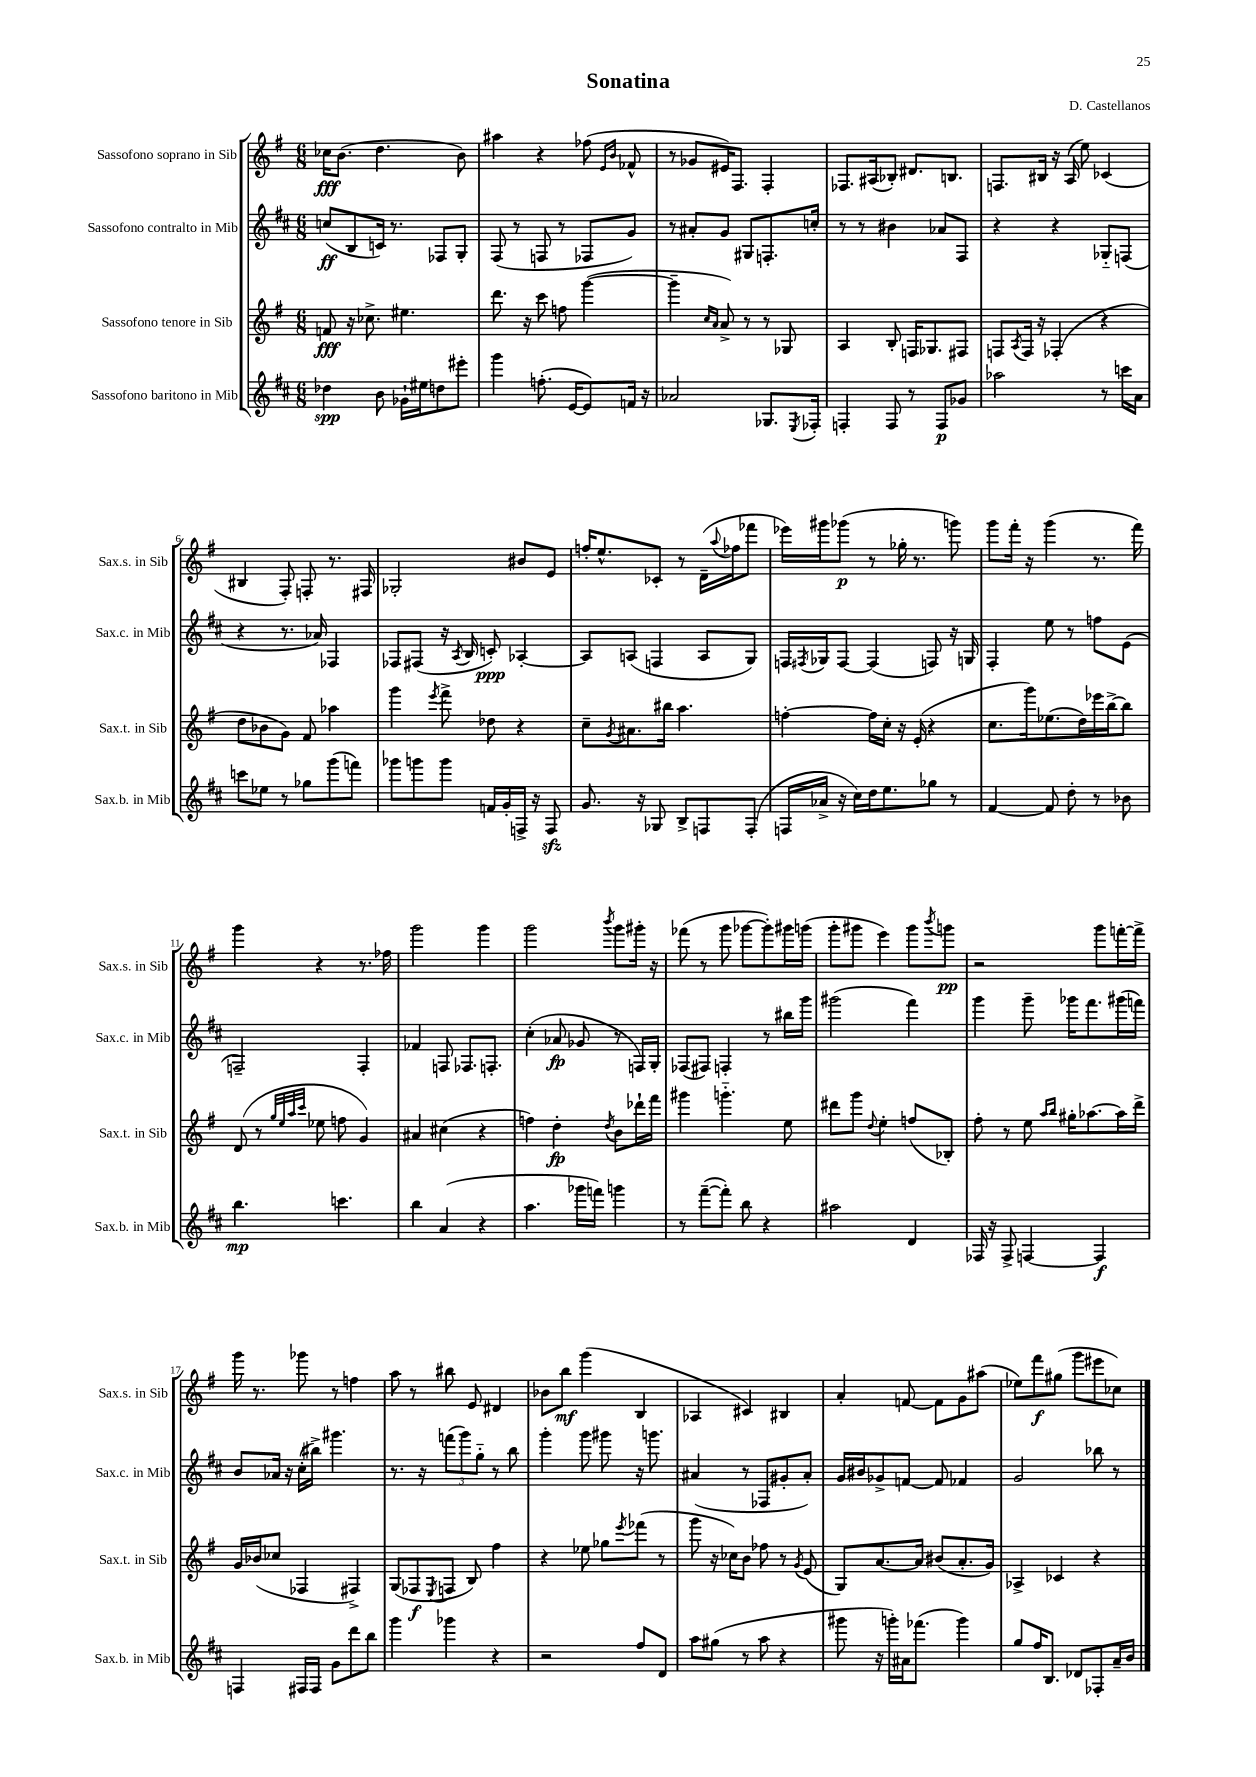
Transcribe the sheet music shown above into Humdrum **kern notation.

**kern	**dynam	**kern	**dynam	**kern	**dynam	**kern	**dynam
*part4	*part4	*part3	*part3	*part2	*part2	*part1	*part1
*staff4	*staff4	*staff3	*staff3	*staff2	*staff2	*staff1	*staff1
*I"Sassofono baritono in Mib	*	*I"Sassofono tenore in Sib	*	*I"Sassofono contralto in Mib	*	*I"Sassofono soprano in Sib	*
*I'Sax.b. in Mib	*	*I'Sax.t. in Sib	*	*I'Sax.c. in Mib	*	*I'Sax.s. in Sib	*
*clefG2	*	*clefG2	*	*clefG2	*	*clefG2	*
*k[f#c#]	*	*k[f#]	*	*k[f#c#]	*	*k[f#]	*
*M6/8	*	*M6/8	*	*M6/8	*	*M6/8	*
=1	=1	=1	=1	=1	=1	=1	=1
4dd-X\	spp	8fn/	fff	(8ccn/L	ff	16cc-X\KL	fff
.	.	.	.	.	.	(8.b\J	.
.	.	16r	.	8B/	.	.	.
.	.	8.cc-X^\	.	.	.	.	.
8b\	.	.	.	16cn/Jk)	.	4.dd\	.
.	.	.	.	8.r	.	.	.
16g-X`\LL	.	4.ee#X\	.	.	.	.	.
16ee#X\J	.	.	.	.	.	.	.
8ddn\	.	.	.	8F-X/L	.	.	.
8eee#X'\J	.	.	.	8G'/J	.	8b\)	.
=2	=2	=2	=2	=2	=2	=2	=2
4ggg\	.	8.ddd\	.	(8F#/	.	4aa#X\	.
.	.	.	.	8r	.	.	.
.	.	16r	.	.	.	.	.
(8.ffn'\	.	8ccc\	.	8Fn/	.	4r	.
.	.	8ffn\	.	8r	.	.	.
[16e/KL	.	.	.	.	.	.	.
8e/])	.	([4ggg\	.	8F-X/L	.	(8ff-X\	.
.	.	.	.	.	.	16qqe/LL	.
.	.	.	.	.	.	16qqb/JJ	.
16fn/Jk	.	.	.	8g/J)	.	8f-X^^/	.
16r	.	.	.	.	.	.	.
=3	=3	=3	=3	=3	=3	=3	=3
2a-X/	.	4ggg~\]	.	8r	.	8r	.
.	.	.	.	8a#X'/L	.	8g-X/L	.
.	.	16qqcc/LL	.	.	.	.	.
.	.	16qqa/JJ	.	.	.	.	.
.	.	8a^/)	.	8g/J	.	16e#X/K)	.
.	.	.	.	.	.	8.F#/J	.
.	.	8r	.	8G#X/L	.	.	.
8.G-X/L	.	8r	.	8.Fn'/	.	4F#'/	.
.	.	8G-X/	.	.	.	.	.
8qE/	.	.	.	.	.	.	.
16F-X'/Jk	.	.	.	16ccn'/Jk	.	.	.
=4	=4	=4	=4	=4	=4	=4	=4
4Fn'/	.	4A/	.	8r	.	8.F-X/L	.
.	.	.	.	8r	.	.	.
.	.	.	.	.	.	(16A#X/k	.
8F/	.	8B'/	.	4b#X\	.	8B-X'/J)	.
8r	.	16Fn/KL	.	.	.	8.d#X/L	.
.	.	8.G-X/	.	.	.	.	.
8F/L	p	.	.	8a-X/L	.	.	.
.	.	.	.	.	.	8.Bn/J	.
8g-X/J	.	8F#X/J	.	8F#/J	.	.	.
=5	=5	=5	=5	=5	=5	=5	=5
2aa-X\	.	8Fn/L	.	4r	.	8.Fn/L	.
.	.	8qA/	.	.	.	.	.
.	.	16F/Jk	.	.	.	.	.
.	.	16r	.	.	.	16B#X/Jk	.
.	.	(4F-X'/	.	4r	.	16r	.
.	.	.	.	.	.	(16A/	.
.	.	.	.	.	.	8ee\)	.
8r	.	4r	.	8G-X/L	.	(4c-X/	.
16cccn\LL	.	.	.	(8Fn/J	.	.	.
16a\JJ	.	.	.	.	.	.	.
!!LO:LB:g=z
=6	=6	=6	=6	=6	=6	=6	=6
8cccn\L	.	8dd\L	.	4r	.	4B#X/	.
8ee-X\J	.	8b-X\	.	.	.	.	.
8r	.	8g\J)	.	8.r	.	8F#'/)	.
8gg-X\L	.	8f#/	.	.	.	8Fn'/	.
.	.	.	.	16a-X/)	.	.	.
(8ggg\	.	4aa-X\	.	4F-X/	.	8.r	.
8fffn\J)	.	.	.	.	.	.	.
.	.	.	.	.	.	16F#X/	.
=7	=7	=7	=7	=7	=7	=7	=7
8ggg-X\L	.	4ggg\	.	8F-X/L	.	2G-X'/	.
8gggn\	.	.	.	(8F#X/J	.	.	.
.	.	8qeee/	.	.	.	.	.
8ggg\J	.	8fff#^\	.	16r	.	.	.
.	.	.	.	8qA/	.	.	.
.	.	.	.	16B/	.	.	.
16fn/LL	.	8dd-X\	.	8cn'/)	ppp	.	.
16g'/	.	.	.	.	.	.	.
16Fn^/JJ	.	4r	.	[4A-X'/	.	8b#X/L	.
16r	.	.	.	.	.	.	.
8Fzz/	.	.	.	.	.	8e/J	.
=8	=8	=8	=8	=8	=8	=8	=8
8.g/	.	8cc~\L	.	8A-/L]	.	16ffn'/KL	.
.	.	.	.	.	.	8.ee^^/	.
.	.	8qg/	.	.	.	.	.
.	.	8.a#X\	.	(8An/J	.	.	.
16r	.	.	.	.	.	.	.
8G-X/	.	.	.	4Fn/	.	8c-X'/J	.
.	.	16bb#X\Jk	.	.	.	.	.
8B^/L	.	4.aa\	.	.	.	8r	.
8Fn/	.	.	.	8A/L	.	(16d~\LL	.
.	.	.	.	.	.	8qqaa/	.
.	.	.	.	.	.	16ff-X\J	.
(8F'/J	.	.	.	8G/J)	.	8fff-X\J	.
=9	=9	=9	=9	=9	=9	=9	=9
16Fn/LL	.	[4ffn'\	.	16Fn/LL	.	16eee-X\LL)	.
.	.	.	.	8qF#X/	.	.	.
16a-X^/JJ	.	.	.	16G-X/J	.	16ggg#X\J	.
16r	.	.	.	[8F#/J	.	(8ggg-X\J	p
16cc#\LL)	.	.	.	.	.	.	.
16dd\J	.	16ff\LL]	.	(4F#/]	.	8r	.
8.ee\	.	16cc'\JJ	.	.	.	.	.
.	.	16r	.	.	.	16gg-X'\	.
.	.	(16e'/	.	.	.	8.r	.
8gg-X\J	.	4r	.	8Fn/)	.	.	.
8r	.	.	.	16r	.	8gggn\)	.
.	.	.	.	16Gn/	.	.	.
=10	=10	=10	=10	=10	=10	=10	=10
[4f#/	.	8.cc\L	.	4F#'/	.	8ggg\L	.
.	.	.	.	.	.	16fff#'\Jk	.
.	.	16ggg\k)	.	.	.	16r	.
8f#/]	.	(8.ee-X\	.	8ee\	.	(4ggg\	.
8dd'\	.	.	.	8r	.	.	.
.	.	16dd\L)	.	.	.	.	.
8r	.	16eee-X\	.	8ffn\L	.	8.r	.
.	.	[16bb^\J	.	.	.	.	.
8b-X\	.	8bb\J]	.	(8e\J	.	.	.
.	.	.	.	.	.	16fff#\)	.
!!LO:LB:g=z
=11	=11	=11	=11	=11	=11	=11	=11
4.bb\	mp	(8d/	.	2Fn~/)	.	4ggg\	.
.	.	8r	.	.	.	.	.
.	.	32qqgg/LLL	.	.	.	.	.
.	.	32qqee/	.	.	.	.	.
.	.	32qqaa/	.	.	.	.	.
.	.	32qqccc/JJJ	.	.	.	.	.
.	.	8ee-X\	.	.	.	4r	.
4.cccn\	.	8ffn\	.	.	.	.	.
.	.	4g/)	.	4F'/	.	8.r	.
.	.	.	.	.	.	16ff-X\	.
=12	=12	=12	=12	=12	=12	=12	=12
4bb\	.	4a#X/	.	4f-X/	.	2ggg\	.
(4a/	.	(4cc#X\	.	8Fn/	.	.	.
.	.	.	.	8.F-X/L	.	.	.
4r	.	4r	.	.	.	4ggg\	.
.	.	.	.	8.Fn'/J	.	.	.
=13	=13	=13	=13	=13	=13	=13	=13
4.aa\	.	4ffn\)	.	(4cc#'\	.	2ggg\	.
.	.	4dd'\	fp	8a-X/	fp	.	.
16ggg-X\LL	.	.	.	8g-X/	.	.	.
16fffn\JJ)	.	.	.	.	.	.	.
.	.	8qdd/	.	.	.	8qbbb/	.
4gggn\	.	8b\L	.	8r	.	8ggg\L	.
.	.	16ddd-X`\L	.	16Fn/LL)	.	16ggg#X'\Jk	.
.	.	16fff#\JJ	.	16G'/JJ	.	16r	.
=14	=14	=14	=14	=14	=14	=14	=14
8r	.	4ggg#X\	.	(8F-X/L	.	(8fff-X\	.
([8fff#~\L	.	.	.	8F#X/J)	.	8r	.
8fff#'\J])	.	4.gggn\	.	4Fn'/	.	8ggg\	.
8bb\	.	.	.	.	.	[8ggg-X\L	.
4r	.	.	.	8r	.	8ggg-'\])	.
.	.	8ee\	.	16bb#X\LL	.	16ggg#X\L	.
.	.	.	.	16ggg\JJ	.	(16gggn\JJ	.
=15	=15	=15	=15	=15	=15	=15	=15
2aa#X\	.	8ddd#X\L	.	(2ggg#X\	.	8ggg'\L	.
.	.	8ggg\J	.	.	.	8ggg#X\J	.
.	.	8qqdd/	.	.	.	.	.
.	.	4ee'\	.	.	.	4eee\)	.
4d/	.	(8ffn/L	.	4fff#\)	.	8ggg#\L	.
.	.	.	.	.	.	8qbbb/	.
.	.	8B-X'/J)	.	.	.	8gggn\J	pp
=16	=16	=16	=16	=16	=16	=16	=16
16F-X/	.	8ff#'\	.	4ggg\	.	2r	.
16r	.	.	.	.	.	.	.
8F-^/	.	8r	.	.	.	.	.
[4Fn/	.	8ee\	.	8ggg~\	.	.	.
.	.	16qqaa/LL	.	.	.	.	.
.	.	16qqbb/JJ	.	.	.	.	.
.	.	16gg#X'\KL	.	16ggg-X\KL	.	.	.
.	.	[8.aa-X\	.	8.fff#\	.	.	.
4F/]	f	.	.	.	.	8ggg\L	.
.	.	16aa-\L]	.	(16ggg#X\L	.	[16fffn'\L	.
.	.	16ddd^\JJ	.	16fffn\JJ)	.	16fff^\JJ]	.
!!LO:LB:g=z
=17	=17	=17	=17	=17	=17	=17	=17
4Fn/	.	16g/LL	.	8b/L	.	16ggg\	.
.	.	(16b-X/J	.	.	.	8.r	.
.	.	8cc-X/J	.	16a-X/Jk	.	.	.
.	.	.	.	16r	.	.	.
16F#X/LL	.	4F-X/	.	(16cc#'\LL	.	8ggg-X\	.
16F#/JJ	.	.	.	16bb#X^\JJ)	.	.	.
8g\L	.	.	.	4.ggg#X\	.	8r	.
8ddd\	.	4F#X^/)	.	.	.	4ffn\	.
8bb\J	.	.	.	.	.	.	.
=18	=18	=18	=18	=18	=18	=18	=18
4ggg\	.	(8G/L	.	8.r	.	8aa\	.
.	.	8F-X/	f	.	.	8r	.
.	.	.	.	16r	.	.	.
.	.	8qE/	.	.	.	.	.
4ggg-X\	.	8Fn/J	.	(12fffn\L	.	8bb#X\	.
.	.	.	.	12ggg\)	.	.	.
.	.	8B/)	.	.	.	8e/	.
.	.	.	.	12gg\J	.	.	.
4r	.	4ff#\	.	8r	.	4d#X/	.
.	.	.	.	8bb\	.	.	.
=19	=19	=19	=19	=19	=19	=19	=19
2r	.	4r	.	4ggg'\	.	8b-X\L	.
.	.	.	.	.	.	8bb\J	mf
.	.	8ee-X\	.	8ggg\	.	(4ggg\	.
.	.	8gg-X\L	.	8ggg#X\	.	.	.
.	.	8qeee/	.	.	.	.	.
8ff#/L	.	(8fff-X\J	.	16r	.	4B/	.
.	.	.	.	8.gggn\	.	.	.
8d/J	.	8r	.	.	.	.	.
=20	=20	=20	=20	=20	=20	=20	=20
8aa\L	.	8ggg\	.	(4a#X/	.	4A-X/	.
(8gg#X\J	.	16r	.	.	.	.	.
.	.	16cc-X\KL)	.	.	.	.	.
8r	.	8b\J	.	8r	.	4c#X/)	.
8aa\	.	8ff-X\	.	8F-X/L	.	.	.
4r	.	8r	.	8g#X'/	.	4B#X/	.
.	.	8qg/	.	.	.	.	.
.	.	(8e/	.	8a#'/J)	.	.	.
=21	=21	=21	=21	=21	=21	=21	=21
8ggg#X\	.	8G/L)	.	16g/LL	.	4a'/	.
.	.	.	.	16b#X/J	.	.	.
16r	.	[8.a/	.	8g-X^/	.	.	.
16gggn'\LL)	.	.	.	.	.	.	.
16a#X\J	.	.	.	[8fn/J	.	[8fn/	.
(8.fff-X\J	.	16a/Jk]	.	.	.	.	.
.	.	(8b#X/L	.	8f/]	.	8f\L]	.
4ggg\)	.	8.a'/	.	4f-X/	.	8g\	.
.	.	.	.	.	.	(8aa#X\J	.
.	.	16g/Jk)	.	.	.	.	.
=22	=22	=22	=22	=22	=22	=22	=22
8gg/L	.	4A-X^/	.	2g/	.	8ee-X\L)	.
16ff#/K	.	.	.	.	.	8fff#\	f
8.B/J	.	.	.	.	.	.	.
.	.	4c-X/	.	.	.	(8gg#X\J	.
8d-X/L	.	.	.	.	.	8ggg\L	.
8F-X'/	.	4r	.	8bb-X\	.	8eee#X\	.
16a~/L	.	.	.	8r	.	8cc-X\J)	.
16b/JJ	.	.	.	.	.	.	.
==	==	==	==	==	==	==	==
*-	*-	*-	*-	*-	*-	*-	*-
